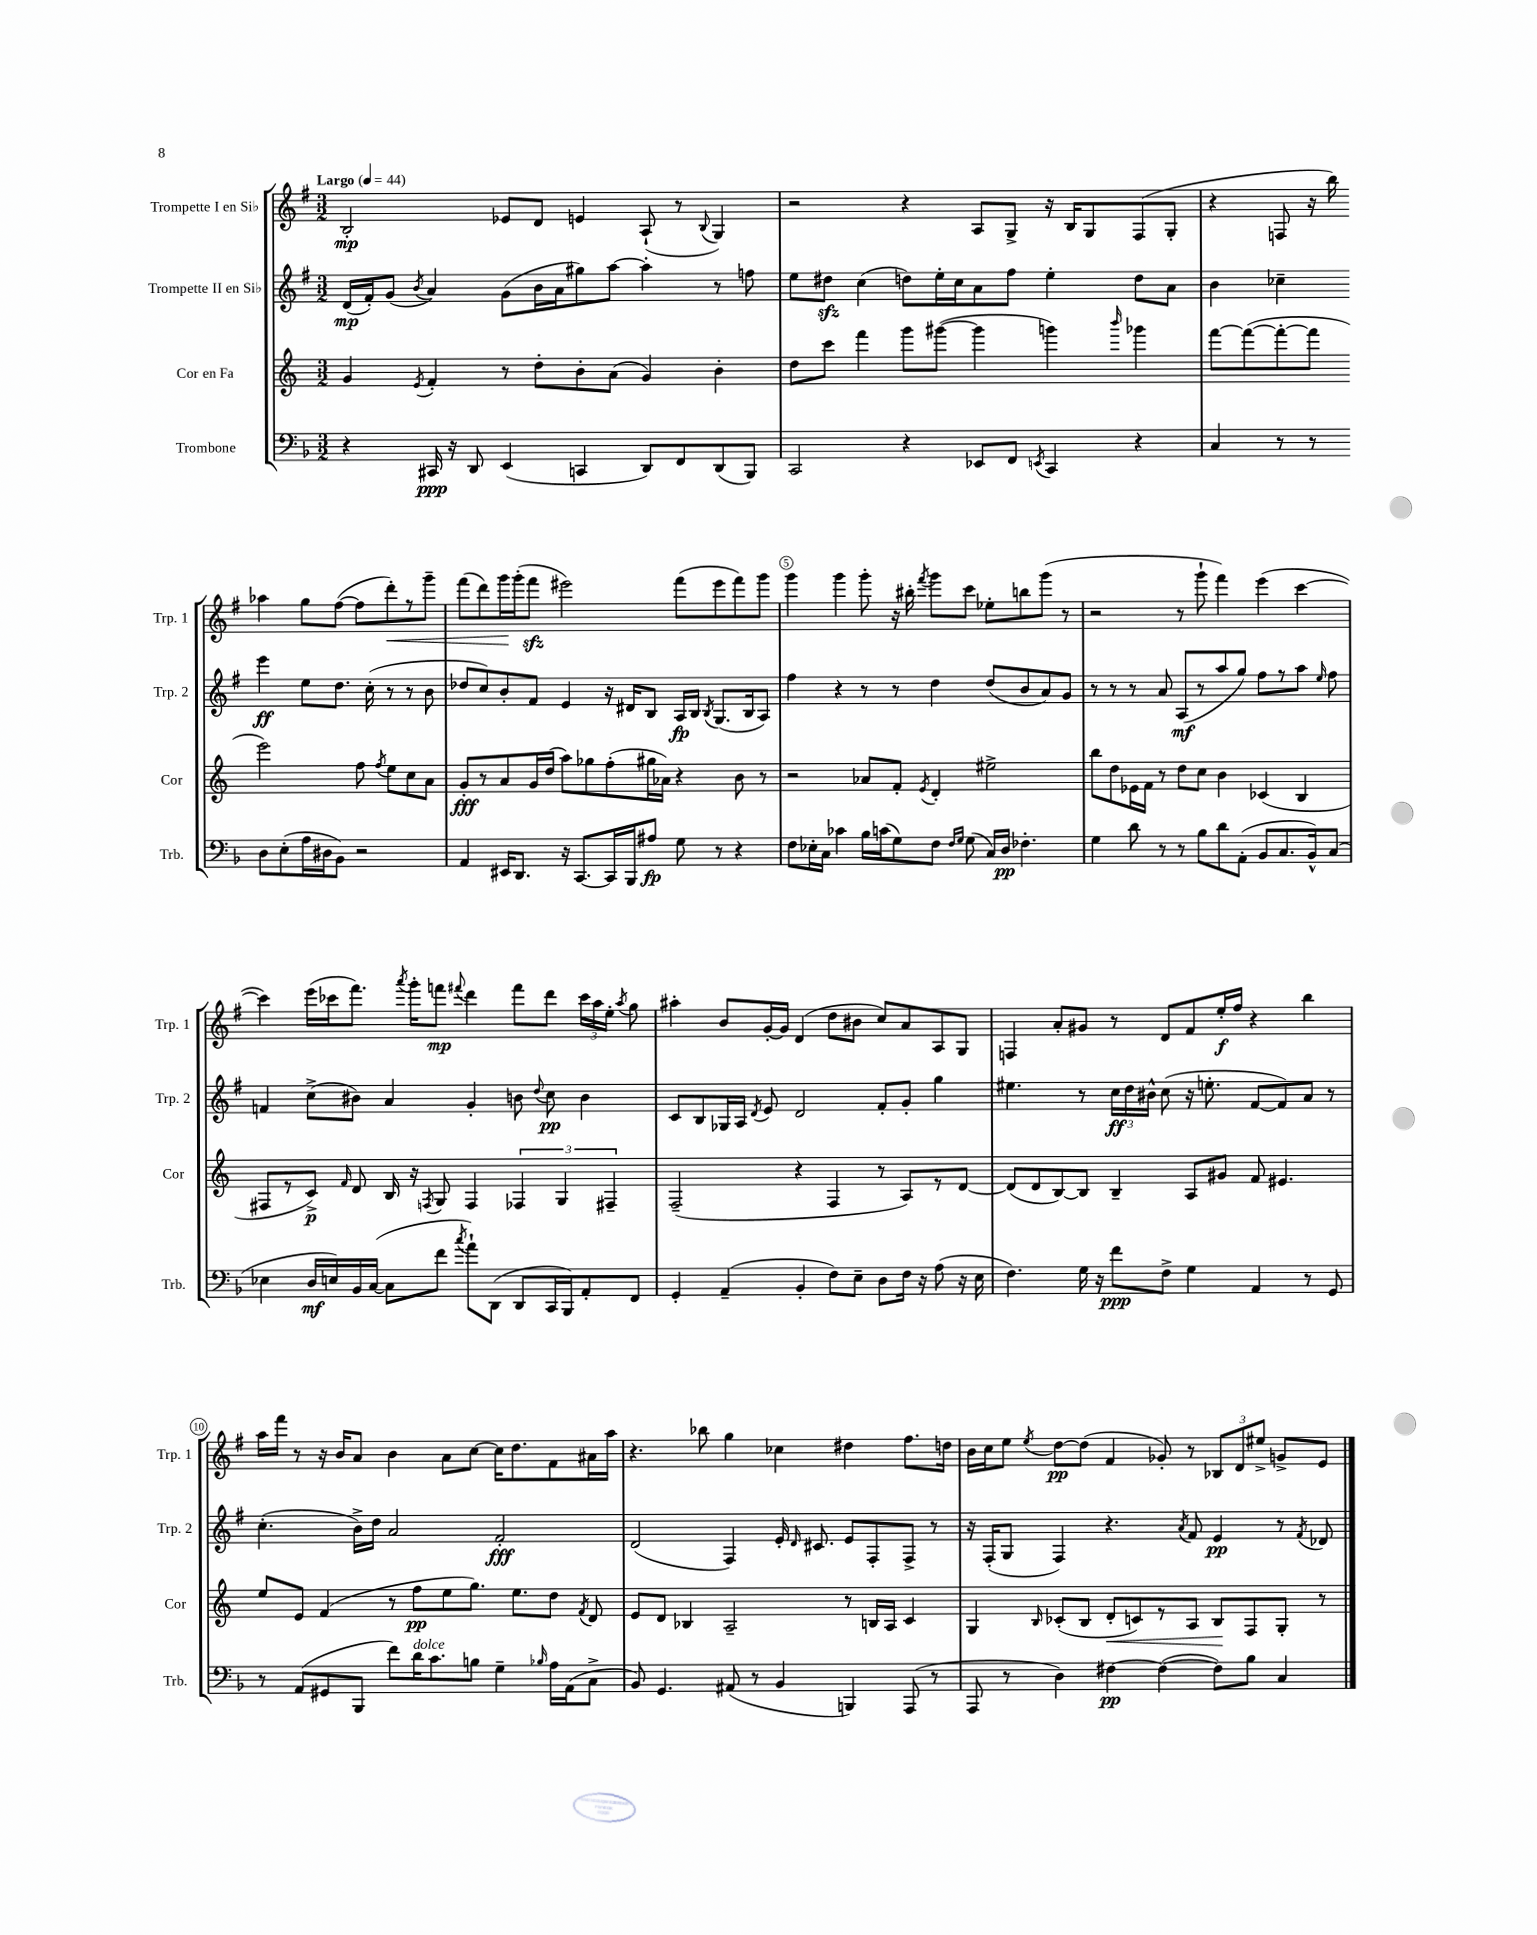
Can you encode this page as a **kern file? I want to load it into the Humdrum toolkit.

**kern	**kern	**kern	**kern
*staff4	*staff3	*staff2	*staff1
*clefF4	*clefG2	*clefG2	*clefG2
*k[b-]	*k[]	*k[f#]	*k[f#]
*M3/2	*M3/2	*M3/2	*M3/2
*MM44	*MM44	*MM44	*MM44
4r	4g	(16d	2B'
.	.	16f#')	.
.	.	(8g	.
.	8qe	8qb	.
16CC#	4f'	4a)	.
16r	.	.	.
8DD	.	.	.
(4EE	8r	(8g	8e-
.	8dd'	16b	8d
.	.	16a	.
4CC	8b'	8gg#)	4e
.	(8a	[8aa	.
8DD)	4g)	4aa']	(8A`
8FF	.	.	8r
.	.	.	8qqB
(8DD	4b'	8r	4G)
8BBB-)	.	8ff	.
=	=	=	=
2CC	8dd	8ee	2r
.	8ccc	8dd#	.
.	4fff	(4cc	.
4r	8ggg	8dd)	4r
.	([8ggg#	16ee'	.
.	.	16cc	.
8EE-	4ggg#]	8a	8A
8FF	.	8ff#	8G^
8qEE	.	.	.
4CC	4ggg)	4ee'	16r
.	.	.	16B
.	.	.	8G
.	16qqbbb	.	.
4r	4ggg-	8dd	(8F#
.	.	8a	8G'
=	=	=	=
4C	[8fff	4b	4r
.	(8fff_	.	.
8r	8fff'_	4cc-~	8F
8r	8fff]	.	16r
.	.	.	16bb)
8D	2eee)	4eee	4aa-
(8E'	.	.	.
16A	.	8ee	8gg
16D#	.	.	.
8BB-)	.	8.dd	([8ff#
2r	8ff	.	8ff#]
.	.	(16cc-'	.
.	8qff	.	.
.	8ee	8r	8ddd')
.	8cc	8r	8r
.	8a	8b	8ggg~
=	=	=	=
4AA	8g'	8dd-	(8fff#
.	8r	8cc)	8ddd)
16EE#	8a	8b'	16ggg
8.DD	.	.	(16ggg'
.	16g	8f#	8fff#
.	(16dd	.	.
16r	8aa)	4e	2eee#)
[8.CC	.	.	.
.	8gg-	.	.
16CC]	(8ff'	16r	.
16BBB-	.	16d#	.
8A#	16gg#	8B	.
.	16a-)	.	.
8G	4r	16A	(8fff#
.	.	16B	.
.	.	8qB	.
8r	.	(8.G	8eee#
4r	8b	.	8fff#)
.	.	16B	.
.	8r	8A)	8ggg
=	=	=	=
8F	2r	4ff#	4ggg
16E-'	.	.	.
16C	.	.	.
4c-	.	4r	4ggg
16B-	8a-	8r	8ggg'
(16c	.	.	.
8G)	8f'	8r	16r
.	.	.	16bb#'
.	8qe	.	8qfff#
8F	4d'	4dd	8ggg
16qqF	.	.	.
16qqG	.	.	.
(8G	.	.	8ccc
16C)	2ee#^	(8dd	8ee-'
16D	.	.	.
4.F-'	.	8b	8bb
.	.	8a)	(8ggg
.	.	8g	8r
=	=	=	=
4G	8bb	8r	2r
.	8dd	8r	.
8d	16e-	8r	.
.	16f	.	.
8r	8r	8a	.
8r	8dd	(8A	8r
8B-	8cc	8r	8ggg`
8d	4b	8aa	4fff#)
(8AA'	.	8gg)	.
8BB-	(4c-	8ff#	(4eee
8.C	.	8r	.
.	4B	8aa	[4ccc
16BB-^^)	.	.	.
.	.	16qqee	.
(8C	.	8ff#	.
=	=	=	=
4E-	8F#	4f	4ccc])
.	8r	.	.
16D	8c^)	(8cc^	(16eee
16E)	.	.	16ccc-
.	16qqf	.	.
16BB-	8d	8b#)	8.fff#)
([16C	.	.	.
8C]	16B	4a	.
.	.	.	8qaaa
.	16r	.	16ggg'
.	8qF	.	.
8f	8G	.	8fff
8qcc	.	.	8qqfff#
8a`)	4F	4g'	4ddd
(8DD	.	.	.
8DD	6F-	8b	8fff#
.	.	8qqdd	.
16CC	.	8cc	8ddd
.	6G	.	.
16BBB-)	.	.	.
8AA'	.	4b	24ccc-
.	.	.	24aa
.	6F#~	.	24ee'
.	.	.	8qaa
8FF	.	.	8gg
=	=	=	=
4GG'	(2F~	8c	4aa#'
.	.	8B	.
(4AA~	.	16G-	8b
.	.	16A	.
.	.	8qd	.
.	.	8e	[16g'
.	.	.	16g]
4BB-'	4r	2d	(4d
8F)	4F	.	8dd
8E~	.	.	8b#
8D	8r	8f#'	8cc)
16F	8A)	8g'	8a
16r	.	.	.
(8A	8r	4gg	8A
16r	[8d	.	8G
16E	.	.	.
=	=	=	=
4.F)	(8d]	4.ee#	4F
.	8d	.	.
.	[8B)	.	8a'
16G	8B]	8r	8g#
16r	.	.	.
8f	4B~	24cc	8r
.	.	24dd	.
.	.	24b#^^	.
8F^	.	(8cc	8d
4G	8A	16r	8f#
.	.	8.ee'	.
.	8g#	.	16ee'
.	.	.	16ff#
4AA	8f	[8f#	4r
.	4.e#	8f#])	.
8r	.	8a	4bb
8GG	.	8r	.
=	=	=	=
8r	8ee	(4.cc'	16aa
.	.	.	16fff#
(8AA	8e	.	8r
8GG#	(4f	.	16r
.	.	.	16b
8BBB-	.	16b^)	8a
.	.	16dd	.
8f)	8r	2a	4b
16d	8ff	.	.
8.c	.	.	.
.	8ee	.	8a
8B	8.gg)	.	[8cc
4G~	.	2f#'	16cc]
.	8.ee	.	8.dd
16qqB-	.	.	.
16A	8dd	.	8f#
(16AA	.	.	.
.	8qf	.	.
8C^	8d	.	16a#
.	.	.	16aa
=	=	=	=
8BB-)	8e	(2d	4.r
4.GG	8d	.	.
.	4B-	.	.
.	.	.	8bb-
(8AA#	2A~	4F#)	4gg
8r	.	.	.
4BB-	.	16e'	4cc-
.	.	16qqd	.
.	.	8.c#	.
4BBB)	8r	8e	4dd#
.	16B	8F#'	.
.	16A	.	.
(8AAA	4c	8F#^	8.ff#
8r	.	8r	.
.	.	.	16dd
=	=	=	=
8AAA	4G	16r	16b
.	.	(16F#'	16cc
8r	.	8G	8ee
.	16qqB	.	8qee
4D)	(8c-'	4F#)	[8dd
.	8B	.	(8dd]
[4F#	8d'	4.r	4f#
.	8c)	.	.
(4F#_	8r	.	8g-')
.	.	8qa	.
.	8A	8f#	8r
8F#])	8B	4e	12B-
.	.	.	12d
8B-	8F	.	.
.	.	.	12ee#^
4C	8G'	8r	8g^
.	.	8qf#	.
.	8r	8d-	8e
==	==	==	==
*-	*-	*-	*-
